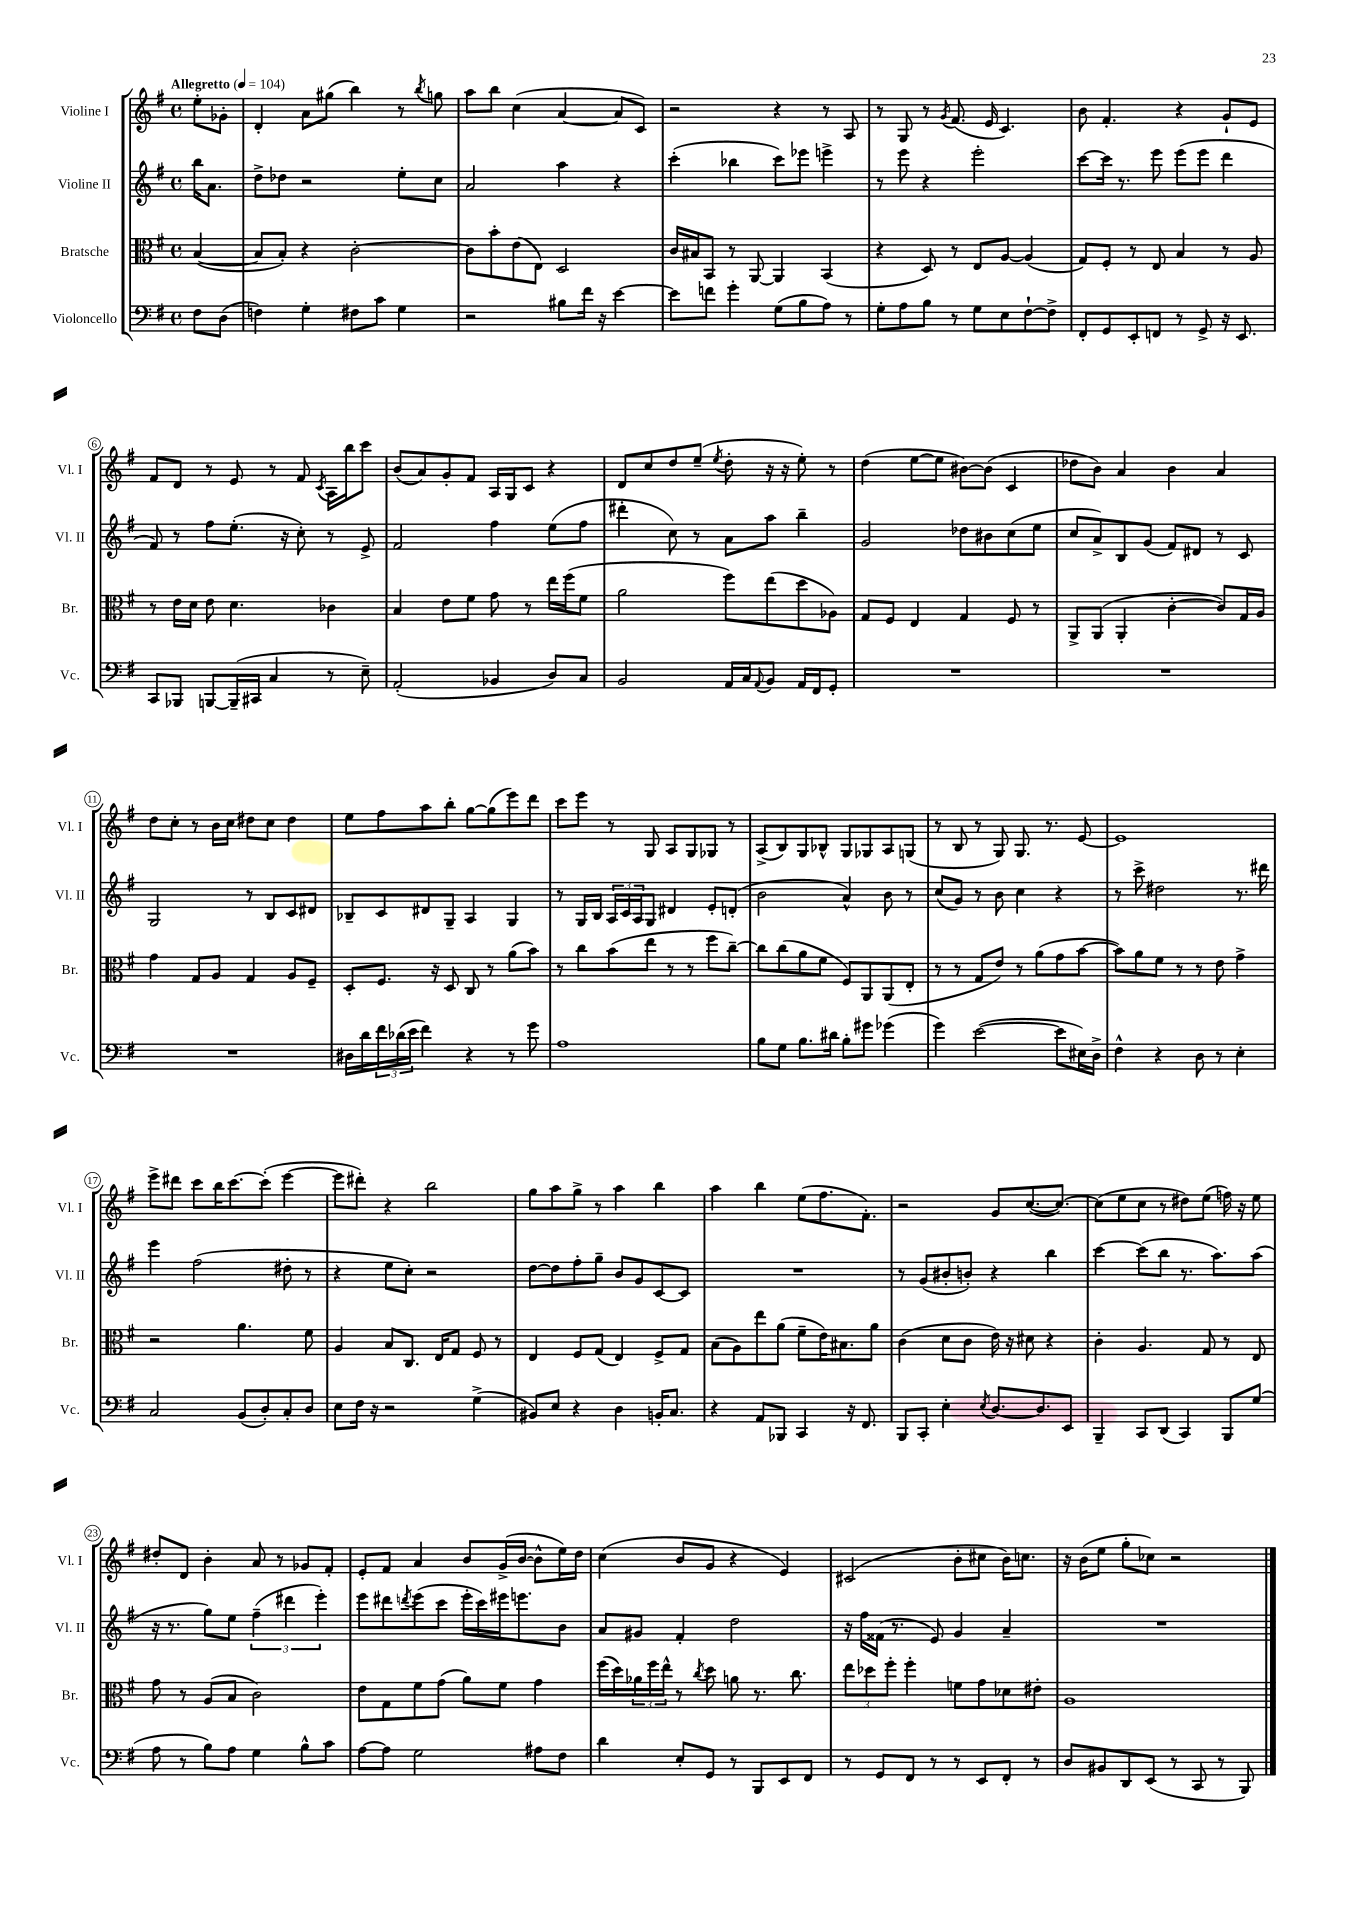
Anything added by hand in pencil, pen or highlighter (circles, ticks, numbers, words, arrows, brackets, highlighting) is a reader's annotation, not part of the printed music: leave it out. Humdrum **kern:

**kern	**kern	**kern	**kern
*staff4	*staff3	*staff2	*staff1
*clefF4	*clefC3	*clefG2	*clefG2
*k[f#]	*k[f#]	*k[f#]	*k[f#]
*M4/4	*M4/4	*M4/4	*M4/4
*met(c)	*met(c)	*met(c)	*met(c)
*MM104	*MM104	*MM104	*MM104
8F#	([4B	16bb	8ee'
.	.	8.a	.
(8D	.	.	8g-'
=	=	=	=
4F)	8B]	8dd^	4d'
.	8B')	8dd-	.
4G'	4r	2r	8a
.	.	.	(8gg#
8F#	[2c'	.	4bb)
8c	.	.	.
4G	.	8ee'	8r
.	.	.	8qbb
.	.	8cc	8gg
=	=	=	=
2r	8c]	2a	8aa
.	8b'	.	8bb
.	(8e	.	(4cc
.	8E)	.	.
8B#	2D	4aa	[4a
16f#	.	.	.
16r	.	.	.
[4e	.	4r	8a]
.	.	.	8c)
=	=	=	=
8e]	16c	(4ccc'	2r
.	16B#	.	.
8f	8BB	.	.
4g'	8r	4bb-	.
.	[8AA	.	.
(8G	4AA]	8ccc)	4r
8B	.	8eee-	.
8A)	(4BB	4eee^	8r
8r	.	.	8A
=	=	=	=
8G'	4r	8r	8r
8A	.	8eee	8G
8B	8D)	4r	8r
.	.	.	8qg
8r	8r	.	(8.f#
8G	8E	2eee'	.
.	.	.	16e
8E	[8A	.	4.c)
[8F#`	(4A]	.	.
8F#^]	.	.	.
=	=	=	=
8FF#'	8G)	[8ccc	8b
8GG	8F#'	16ccc]	4.f#'
.	.	8.r	.
8EE'	8r	.	.
8FF	8E	8eee	.
8r	4B	(8eee	4r
8GG^	.	8eee	.
16r	8r	4ddd	8g`
8.EE	.	.	.
.	8A	.	8e
=	=	=	=
8CC	8r	8f#)	8f#
8BBB-	16e	8r	8d
.	16d	.	.
[8BBB	8e	8ff#	8r
(16BBB~]	4.d	(8.ee'	8e
16CC#	.	.	.
4C	.	.	8r
.	.	16r	.
.	.	8cc')	8f#
.	.	.	8qc
8r	4c-	8r	16A
.	.	.	16bb
8E~)	.	8e^	8ccc
=	=	=	=
(2AA'	4B	2f#	(8b
.	.	.	8a)
.	8e	.	8g'
.	8f#	.	8f#
4BB-	8g	4ff#	16A
.	.	.	16G
.	8r	.	8c
8D)	16ee	(8ee	4r
.	(16ff#	.	.
8C	8f#	8ff#	.
=	=	=	=
2BB	2a	4ddd#'	8d
.	.	.	8cc
.	.	8cc)	8dd
.	.	8r	(8ee~
.	.	.	8qee
16AA	8ff#)	8a	8dd'
16C	.	.	.
8qqAA	.	.	.
8BB	(8ee	8aa	16r
.	.	.	16r
16AA	8dd	4bb~	8ee')
16FF#	.	.	.
8GG'	8A-)	.	8r
=	=	=	=
1r	8G	2g	(4dd
.	8F#	.	.
.	4E	.	[8ee
.	.	.	8ee]
.	4G	8dd-	[8b#)
.	.	8b#	(8b#]
.	8F#	(8cc	4c
.	8r	8ee	.
=	=	=	=
1r	8AA^	8cc	8dd-
.	(8AA	8a^)	8b)
.	4AA'	8B	4a
.	.	(8g	.
.	[4c'	8f#)	4b
.	.	8d#	.
.	8c])	8r	4a
.	16G	8c	.
.	16A	.	.
=	=	=	=
1r	4g	2G	8dd
.	.	.	8cc'
.	8G	.	8r
.	8A	.	16b
.	.	.	16cc
.	4G	8r	8dd#
.	.	8B	8cc
.	8A	8c	4dd#
.	8F#~	8d#	.
=	=	=	=
16D#	8D'	8B-~	8ee
16d	.	.	.
24f#	8.F#	8c	8ff#
(24d-	.	.	.
24e	.	.	.
4f#)	.	8d#	8aa
.	16r	.	.
.	8D	8G~	8bb'
4r	8C	4A	[8gg
.	8r	.	(8gg]
8r	(8a	4G	8eee)
8g	8b)	.	8ddd
=	=	=	=
1A	8r	8r	8ccc
.	8cc	16G	8eee
.	.	16B	.
.	(8b	24A	8r
.	.	24c	.
.	.	24A	.
.	8ee	8G	8G
.	8r	4d#	8A
.	8r	.	8G
.	8ff#	8e'	8G-
.	[8cc~)	(8d'	8r
=	=	=	=
8B	8cc]	2b	(8A^
8G	(8cc	.	8B)
8.B	8a	.	8G
.	8f#	.	8B-^^
16d#	.	.	.
8B'	8F#)	4a^^)	8G
8g#	8AA	.	8G-
(4g-	(8AA	8b	8A
.	8E'	8r	(8G
=	=	=	=
4g)	8r	(8cc	8r
.	8r	8g)	8B
([2e	8G	8r	8r
.	8e)	8b	8G)
.	8r	4cc	8.G
.	(8a	.	.
.	.	.	8.r
8e]	8g	4r	.
16E#)	[8b	.	[8e
16D^	.	.	.
=	=	=	=
4F#^^	8b])	8r	1e]
.	8a	8ccc^	.
4r	8f#	2dd#	.
.	8r	.	.
8D	8r	.	.
8r	8e	.	.
4E'	4g^	8.r	.
.	.	16ddd#	.
=	=	=	=
2C	2r	4eee	8eee^
.	.	.	8ddd#
.	.	(2ff#	8ccc
.	.	.	16bb
.	.	.	[8.ccc
(8BB	4.a	.	.
8D')	.	.	(8ccc']
8C'	.	8dd#'	[4eee
8D	8f#	8r	.
=	=	=	=
8E	4A	4r	8eee]
16F#	.	.	8ddd#')
16r	.	.	.
2r	8B	8ee	4r
.	8.C	8cc')	.
.	.	2r	2bb
.	16E	.	.
.	8G	.	.
(4G^	8F#	.	.
.	8r	.	.
=	=	=	=
8BB#)	4E	[8dd	8gg
8E	.	8dd]	8aa
4r	8F#	8ff#'	8gg^
.	(8G	8gg~	8r
4D	4E)	8b	4aa
.	.	8g	.
16BB'	8F#^	[8c	4bb
8.C	.	.	.
.	8G	8c]	.
=	=	=	=
4r	(8B	1r	4aa
.	8A)	.	.
8AA	8ee	.	4bb
8BBB-	(8a	.	.
4CC	8f#~	.	(8ee
.	16e)	.	8.ff#
.	8.B#	.	.
16r	.	.	.
8.FF#	.	.	8.f#')
.	8a	.	.
=	=	=	=
8BBB	(4c	8r	2r
8CC'	.	(8g	.
4E'	8d	8b#'	.
.	8c	8b')	.
8qE	.	.	.
[8.D	16e)	4r	8g
.	16r	.	.
.	8d#	.	([8.cc
8.D]	.	.	.
.	4r	4bb	.
.	.	.	8.cc_)
8EE	.	.	.
=	=	=	=
4BBB~	4c'	[4ccc	(8cc]
.	.	.	8ee
8CC	4.A	(8ccc]	8cc
(8DD	.	8bb	8r
4CC)	.	8.r	8dd#)
.	8G	.	(8ee
.	.	8.aa)	.
8BBB	8r	.	16ff)
.	.	.	16r
(8G	8E	(8aa	8ee
=	=	=	=
8A	8g	16r	8dd#'
.	.	8.r	.
8r	8r	.	8d
8B)	(8A	8gg)	4b'
8A	8B	8ee	.
4G	2c)	(6ff#~	8a
.	.	.	8r
.	.	6ddd#	.
8B^^	.	.	8g-
.	.	6eee')	.
8c	.	.	8f#'
=	=	=	=
[8A	8e	8eee	8e'
8A]	8G	8ddd#	8f#
.	.	8qddd	.
2G	8f#	(8eee	4a
.	(8g	8ccc	.
.	8a)	16eee'	8b
.	.	16ccc)	.
.	8f#	16eee#	(16g^
.	.	8.eee	[16b
8A#	4g	.	8b^^]
8F#	.	8b	16ee)
.	.	.	16dd
=	=	=	=
4d	(16ff#	8a	(4cc
.	16dd)	.	.
.	24a-	8g#	.
.	24ff#	.	.
.	24ee^^	.	.
8E'	8r	4f#'	8b
.	8qcc	.	.
8GG	8dd	.	8g
8r	8a	2dd	4r
8BBB	8.r	.	.
8EE	.	.	4e)
.	8.cc	.	.
8FF#	.	.	.
=	=	=	=
8r	12ee	16r	(2c#
.	.	16ff#	.
.	12dd-	.	.
8GG	.	(16f##	.
.	12ff#'	.	.
.	.	8.r	.
8FF#	4ff#'	.	.
8r	.	8e)	.
8r	8f	4g	8b'
8EE	8g	.	8cc#
8FF#'	8d-	4a~	16b)
.	.	.	8.cc
8r	8e#'	.	.
=	=	=	=
8D	1A	1r	16r
.	.	.	(16b
8BB#	.	.	8ee
8DD	.	.	8gg'
(8EE	.	.	8cc-)
8r	.	.	2r
8CC	.	.	.
8r	.	.	.
8BBB)	.	.	.
==	==	==	==
*-	*-	*-	*-
